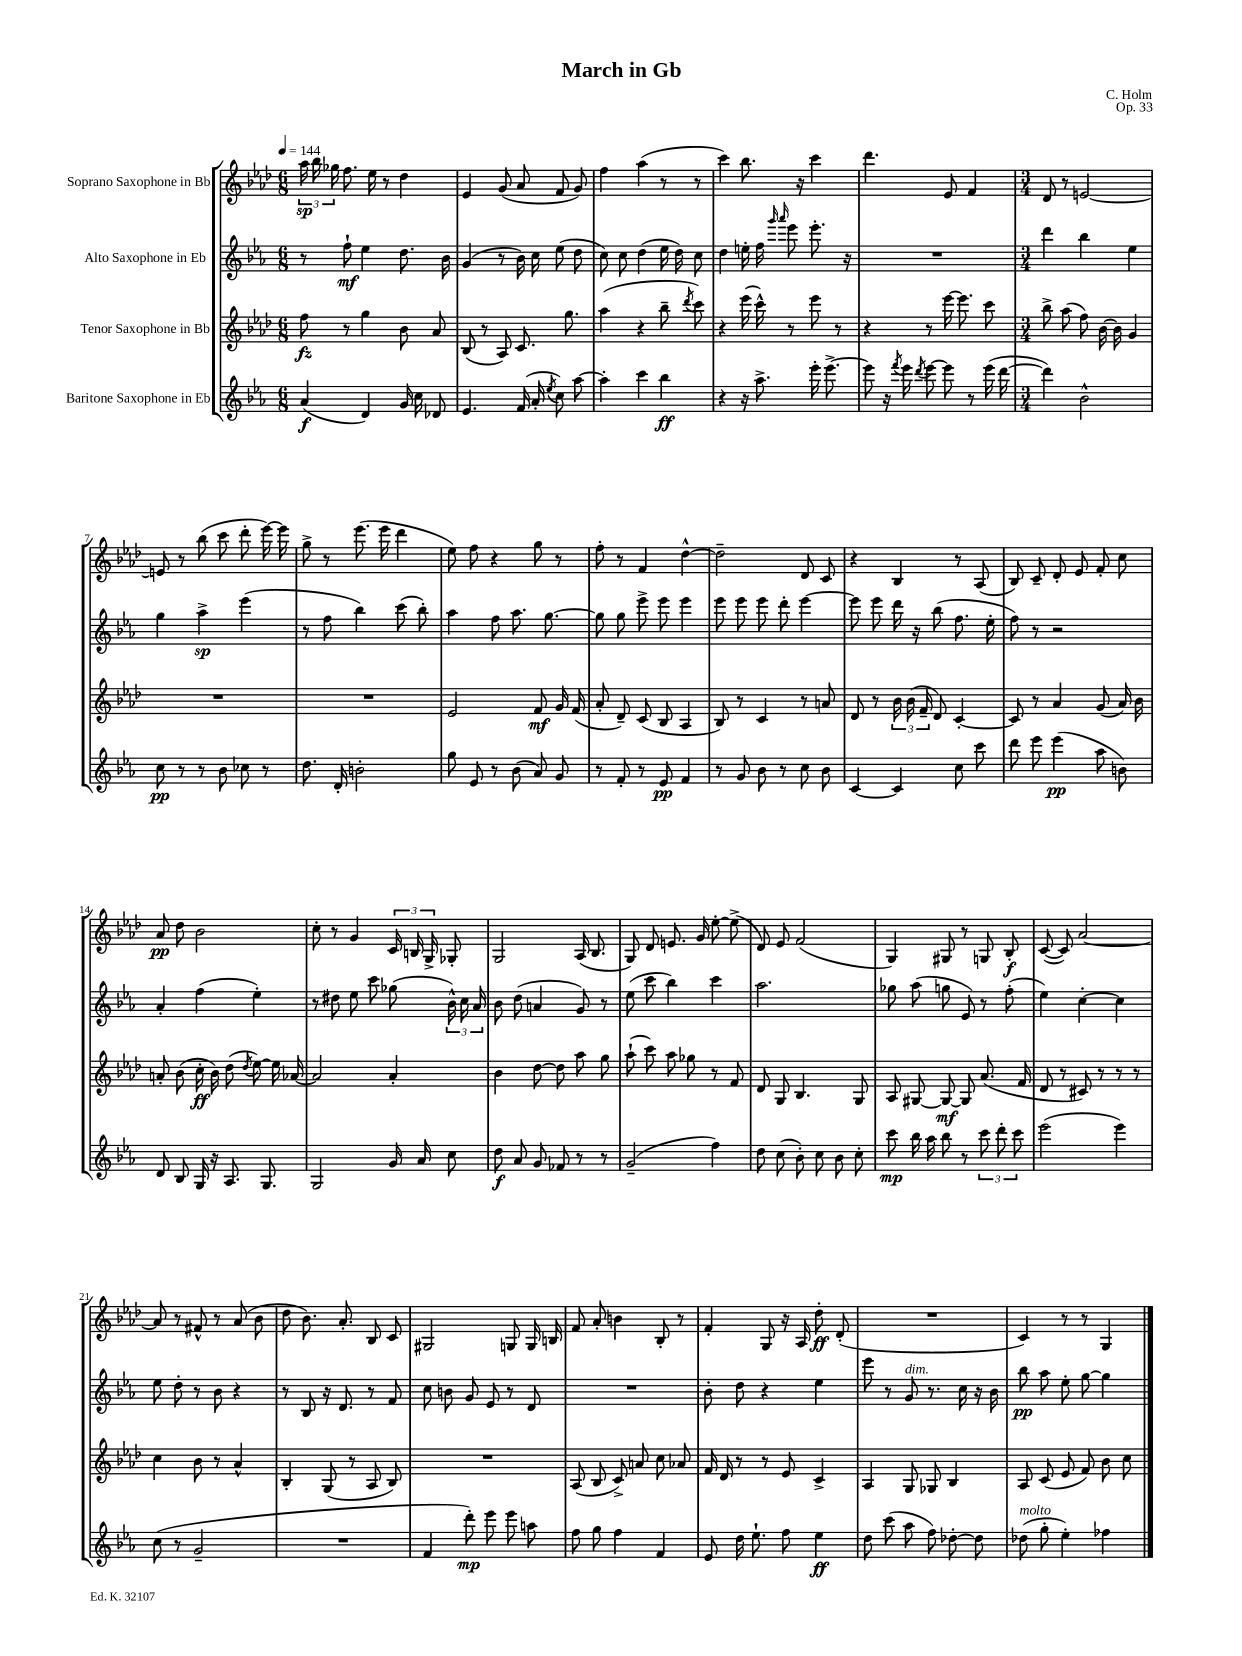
\header { title = "March in Gb" composer = "C. Holm" opus = "Op. 33" }
<<
\new StaffGroup <<
\new Staff = "s0" \with { instrumentName = "Soprano Saxophone in Bb" } {
    \clef treble \key aes \major \numericTimeSignature \time 6/8 \tempo 4 = 144
    \autoBeamOff \tuplet 3/2 { aes''16\sp bes''16 ges''16 } f''8. ees''16 r8 des''4 |
    ees'4 g'8( aes'8 f'8 g'8) |
    f''4 aes''4( r8 r8 |
    c'''4) bes''8. r16 c'''4 |
    des'''4. ees'8 f'4 |
    \numericTimeSignature \time 3/4 des'8 r8 e'2~ |
    e'8 r8 bes''8( c'''8 des'''8-. ees'''16~) ees'''16 |
    g''8-> r8 ees'''8.( ees'''16 des'''4 |
    ees''8) f''8 r4 g''8 r8 |
    f''8-. r8 f'4 des''4~-^ |
    des''2-- des'8 c'8 |
    r4 bes4 r8 aes8( |
    bes8) c'8-- des'8-. ees'8 f'8-. c''8 |
    aes'8\pp des''8 bes'2 |
    c''8-. r8 g'4 \tuplet 3/2 { c'16 b16 g16-> } ges8-. |
    g2 aes16( bes8. |
    g8) des'8 e'8. g'16 ees''8~-. ees''8->( |
    des'8) ees'8 f'2( |
    g4) gis8 r8 g8 bes8-.\f |
    c'8~( c'8) aes'2~ |
    aes'8 r8 fis'8-^ r8 aes'8( bes'8 |
    des''8 bes'8.) aes'8.-. bes8 c'8 |
    gis2 g8 g16 b16 |
    f'8 aes'8-. b'4 bes8-. r8 |
    f'4-. g8 r16 aes16 des''8-.\ff des'8-.( |
    R2. |
    c'4) r8 r8 g4 \bar "|." |
}
\new Staff = "s1" \with { instrumentName = "Alto Saxophone in Eb" } {
    \clef treble \key ees \major \numericTimeSignature \time 6/8
    \autoBeamOff r8 f''8-!\mf ees''4 d''8. bes'16 |
    g'4( r8 bes'16) c''16 ees''8( d''8 |
    c''8) c''8 d''4( ees''16 d''16) c''8 |
    d''4 e''16-. f''16 \grace { g'''16 aes'''16 } ees'''8 ees'''8.-. r16 |
    R2. |
    \numericTimeSignature \time 3/4 d'''4 bes''4 ees''4 |
    g''4 aes''4->\sp ees'''4( |
    r8 f''8 bes''4) c'''8( bes''8-.) |
    aes''4 f''8 aes''8. g''8.~ |
    g''8 g''8 ees'''8-> ees'''8 ees'''4 |
    ees'''8 ees'''8 ees'''8 d'''8-. ees'''4~ |
    ees'''8 ees'''8 d'''16 r16 bes''8( f''8. ees''16-. |
    f''8) r8 r2 |
    aes'4-. f''4( ees''4-.) |
    r8 dis''8 ees''8 c'''8 ges''8( \tuplet 3/2 { bes'16-^) c''16 aes'16 } |
    bes'8 d''8( a'4 g'8) r8 |
    ees''8( c'''8 bes''4) c'''4 |
    aes''2. |
    ges''8 aes''8( g''8 ees'8) r8 f''8-.( |
    ees''4) c''4~-. c''4 |
    ees''8 d''8-. r8 bes'8 r4 |
    r8 bes8 r16 d'8. r8 f'8 |
    c''8 b'8 g'8 ees'8 r8 d'8 |
    R2. |
    bes'8-. d''8 r4 ees''4 |
    ees'''8 r8 g'8^\markup { \italic "dim." } r8. c''16 r16 bes'16 |
    bes''8\pp aes''8 ees''8-. g''8~ g''4 \bar "|." |
}
\new Staff = "s2" \with { instrumentName = "Tenor Saxophone in Bb" } {
    \clef treble \key aes \major \numericTimeSignature \time 6/8
    \autoBeamOff f''8\fz r8 g''4 bes'8 aes'8 |
    bes8( r8 aes8) c'8. g''8. |
    aes''4( r4 bes''8-- \acciaccatura { des'''8 } c'''8) |
    r4 ees'''16( c'''16-^) r8 ees'''8 r8 |
    r4 r8 ees'''16~ ees'''8. c'''8 |
    \numericTimeSignature \time 3/4 bes''8-> aes''8( f''8) bes'16~ bes'16 g'4 |
    R2. |
    R2. |
    ees'2 f'8\mf g'16 f'16( |
    aes'8-. des'8--) c'8( bes8 aes4 |
    bes8) r8 c'4 r8 a'8 |
    des'8 r8 \tuplet 3/2 { bes'16 bes'16( f'16-- } des'8) c'4~-. |
    c'8 r8 aes'4 g'8( aes'16) bes'16 |
    a'8-. bes'8( c''16-.\ff bes'16) des''8( \acciaccatura { des''8 } ees''8~) ees''16 aes'16~ |
    aes'2 aes'4-. |
    bes'4 des''8~ des''8 aes''8 g''8 |
    aes''8-!( c'''8) aes''8 ges''8 r8 f'8 |
    des'8 g8 bes4. g8 |
    aes8 gis8~ gis8~\mf gis8 aes'8.( f'16 |
    des'8 r8 cis'8) r8 r8 r8 |
    c''4 bes'8 r8 aes'4-^ |
    bes4-. g8( r8 aes8 bes8) |
    R2. |
    aes8( bes8 c'8->) a'8 c''8 aes'8 |
    f'16 des'16 r8 r8 ees'8 c'4-> |
    aes4 g8 ges8 bes4 |
    aes8 c'8( ees'8 f'8) bes'8 c''8 \bar "|." |
}
\new Staff = "s3" \with { instrumentName = "Baritone Saxophone in Eb" } {
    \clef treble \key ees \major \numericTimeSignature \time 6/8
    \autoBeamOff aes'4\f( d'4) g'16 c''16 des'8 |
    ees'4. f'16( aes'16-. \acciaccatura { ees''8 } c''8) aes''8~ |
    aes''4-. c'''4 bes''4\ff |
    r4 r16 aes''8.-> ees'''16-. ees'''8.~-> |
    ees'''8 r16 \acciaccatura { f'''8 } ees'''16 \acciaccatura { d'''8 } ees'''8~ ees'''8 r8 ees'''16( d'''16~ |
    \numericTimeSignature \time 3/4 d'''4) bes'2-^ |
    c''8\pp r8 r8 bes'8 ces''8 r8 |
    d''8. d'16-. b'2-. |
    g''8 ees'8 r8 bes'8( aes'8) g'8 |
    r8 f'8-. r8 ees'8\pp f'4 |
    r8 g'8 bes'8 r8 c''8 bes'8 |
    c'4~ c'4 c''8 c'''8 |
    d'''8 ees'''8 ees'''4\pp( aes''8 b'8) |
    d'8 bes8 g16 r16 aes8. g8. |
    g2 g'16 aes'16 c''8 |
    d''8\f aes'8 g'8 fes'8 r8 r8 |
    g'2--( f''4) |
    d''8 c''8( bes'8-.) c''8 bes'8 c''8-. |
    c'''8\mp bes''16 aes''16 bes''8 r8 \tuplet 3/2 { c'''8 d'''8-. c'''8 } |
    ees'''2( ees'''4) |
    c''8( r8 g'2-- |
    R2. |
    f'4 d'''8-.\mp) ees'''8 ees'''8 a''8 |
    f''8 g''8 f''4 f'4 |
    ees'8 d''16 ees''8.-! f''8 ees''4\ff |
    d''8 c'''8( aes''8 f''8) des''8~-. des''8 |
    des''8^\markup { \italic "molto" }( g''8-. ees''4-.) fes''4 \bar "|." |
}
>>
>>
